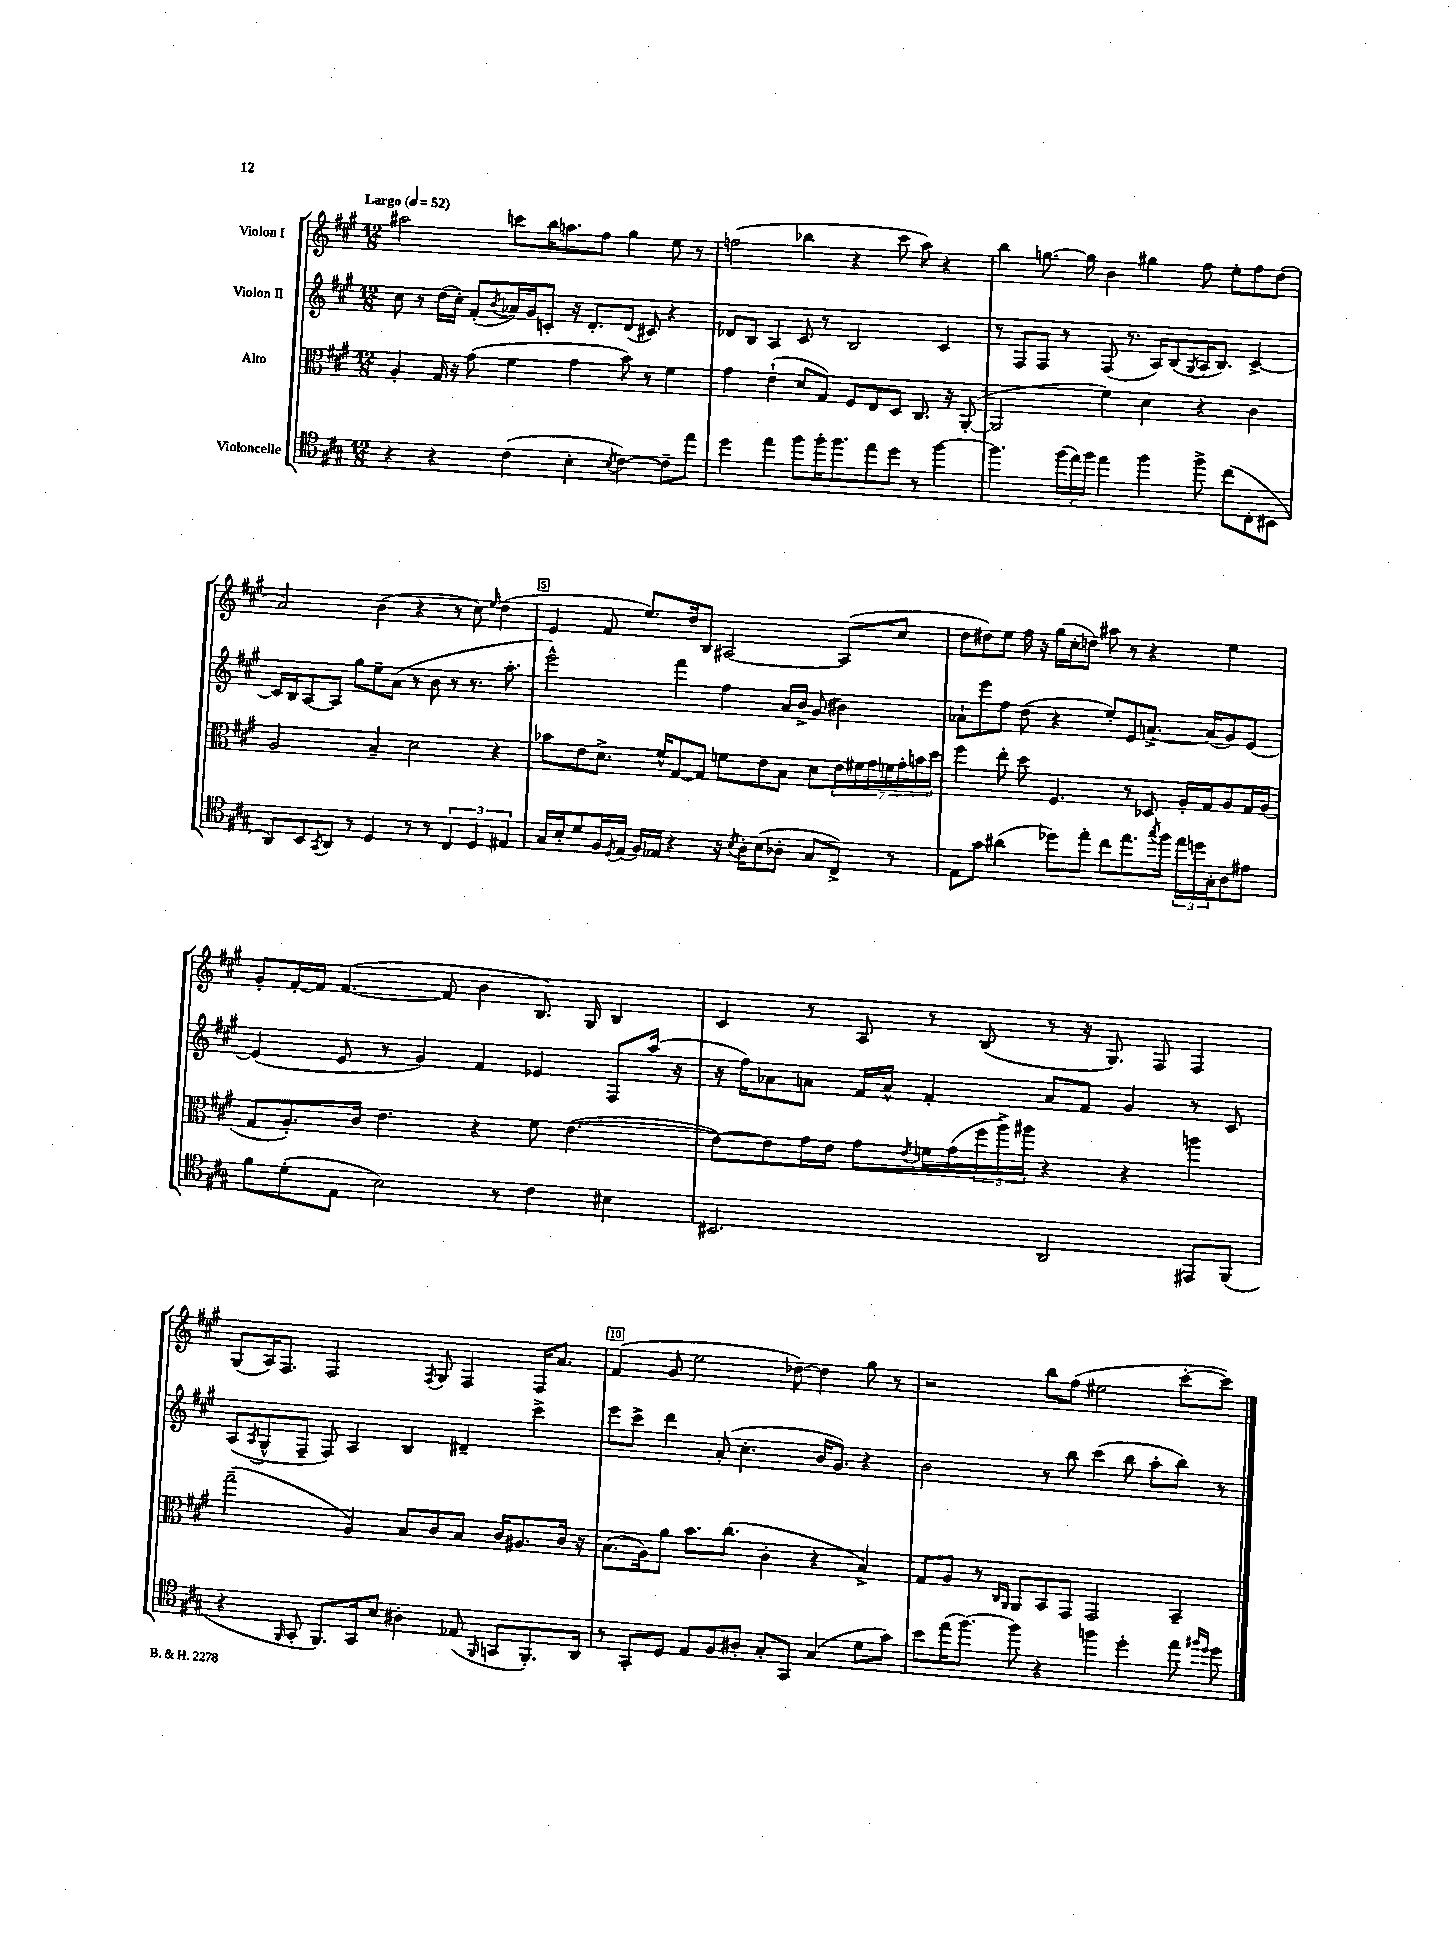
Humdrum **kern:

**kern	**kern	**kern	**kern
*part4	*part3	*part2	*part1
*staff4	*staff3	*staff2	*staff1
*I"Violoncelle	*I"Alto	*I"Violon II	*I"Violon I
*clefC4	*clefC3	*clefG2	*clefG2
*k[f#c#g#]	*k[f#c#g#]	*k[f#c#g#]	*k[f#c#g#]
*M12/8	*M12/8	*M12/8	*M12/8
*MM52	*MM52	*MM52	*MM52
=1	=1	=1	=1
!	!	!	!LO:TX:a:B:t=Largo
4r	4A'/	8cc#\	2aa#X\
.	.	8r	.
4r	16G#/	(16dd\LL	.
.	16r	16cc#'\JJ)	.
.	(8g#\	(8f#'/L	.
.	.	8qb/	.
(4c#\	4f#\	16a-X/L)	8cccn\L
.	.	16g#/J	.
.	.	8cn'/J	16bb\K
.	.	.	8.aan\
4B'\	4g#\	16r	.
.	.	8.d'/L	.
.	.	.	8ff#\J
8qB/	.	.	.
[4c#\)	8b\)	(8d/J	4gg#\
.	8r	8c#X/)	.
8c#~\L]	4f#\	4r	8ee\
8ee\J	.	.	8r
=2	=2	=2	=2
4dd\	4g#\	8d-X/L	(2ffn\
.	.	8B/J	.
4ee\	(4e`\	4A/	.
8ff#\L	8d/L	8c#/	4bb-X\
16ff#'\K	8G#/J)	8r	.
8.ff#\	.	.	.
.	8F#/L	2B/	4r
8ee\	8E/	.	.
8dd\J	8D/J	.	8ccc#\
8r	8.C#/	.	8aa\)
[4ff#\	.	4c#/	4r
.	16r	.	.
.	([8AA'/	.	.
=3	=3	=3	=3
4.ff#\]	2AA/]	8r	4bb\
.	.	8F#/L	.
.	.	8F#/J	[8.ggn\
(24ff#\LL	.	8r	.
24ee\)	.	.	.
.	.	.	16gg\]
24ff#\JJ	.	.	.
4ee\	4f#\)	(8F#/	4b\
.	.	8.r	.
4ff#\	4d\	.	4gg#X\
.	.	16A/KL)	.
.	.	(8B/	.
.	.	8qG#/	.
8ff#^\	4r	16A/K	8ff#\
.	.	8.B/J)	.
(8cc#\L	.	.	8ee'\L
8C#'\	4c#\	[4c#^/	8ff#\
8BB#X\J	.	.	(8dd\J
!!LO:LB:g=z
=4	=4	=4	=4
8AA/L)	2A/	16c#/LL]	2a/)
.	.	16B/J	.
8BB/	.	[8A/	.
8qGG#/	.	.	.
8AA/J	.	8A/J]	.
8r	.	8gg#\L	.
4D/	4B~/	8ee~\	(4b\
.	.	(8a\J	.
8r	2d\	8r	4r
8r	.	8b\	.
6C#/	.	8r	8r
.	.	8.r	8cc#\)
6D/	.	.	.
.	.	.	16qqee/
.	4r	.	(4dd\
.	.	8.aa'\	.
6E#X/	.	.	.
=5	=5	=5	=5
16G#/LL	8b-X\L	2eee^^\)	4e/
16B'/J	.	.	.
8d/	8e\	.	.
16F#/L	8.d^\J	.	8f#/
8qD/	.	.	.
(16E/JJ	.	.	.
16F#/LL)	.	.	8.ee/L)
16E-X/JJ	16f#^^/KL	.	.
4r	[8G#/	4fff#\	.
.	.	.	16dd/k
.	8G#/J]	.	8B/J
16r	8fn\L	4ff#\	[2A#X/
8qB/	.	.	.
16A'\KL	.	.	.
(8B\	8e\	.	.
8A-X'\J	8B\J	16a/LL	.
.	.	16b^/JJ	.
8G#/L	8d\L	(8g#/	.
8C#^/J)	28e\L	4b#X\)	(8A#/L]
.	28f#X\	.	.
.	28g#\	.	.
.	28fn\	.	.
8r	.	.	8cc#/J
.	28g#'\	.	.
.	28bn\	.	.
.	28dd\JJ	.	.
=6	=6	=6	=6
8E\L	4ff#\	8a-X`\L	8dd\L
8g#\J	.	8eee\	8dd#X\)
(4a#X\	8ee'\	8ff#\J	8ee\J
.	8dd\	(8dd\	16ff#\
.	.	.	16r
8dd-X\L)	4.F#/	4r	(16gg#\LL
.	.	.	16cc#'\J
8ee'\J	.	.	8ddn\J)
8cc#\L	.	8ee'/L)	8aa#X\
8.ee\	8r	8e/	8r
.	8D-X/	[8.an^/J	4r
8qgg#/	.	.	.
16ff#\Jk	.	.	.
24ee\LL	16A'/LL	.	.
24ddn\	.	.	.
.	16G#/J	(16a/KL]	.
24G#'\J	.	.	.
8A\	8A/	8g#/)	4ee\
8e#X\J	16G#/L	[8e/J	.
.	(16A/JJ	.	.
!!LO:LB:g=z
=7	=7	=7	=7
8f#\L	8G#/L	(4e/]	8g#'/L
(8d'\	8.A'/)	.	[16f#'/L
.	.	.	16f#/JJ]
8E\J	.	8e/	([4.f#/
.	16c#/Jk	.	.
2B\)	4.e\	8r	.
.	.	4g#/)	.
.	.	.	8f#/]
.	4r	4f#/	4b\
8r	.	.	.
4c#\	8f#\	4e-X/	8.B/)
.	([4.e\	.	.
.	.	.	16G#/
4B#X\	.	8F#/L	4B/
.	.	(16aa/Jk	.
.	.	16r	.
=8	=8	=8	=8
2.BB#X/	8e\L_)	16r	4c#/
.	.	16ff#\KL)	.
.	8e\]	8a-X\	.
.	16g#\L	8an\J	8r
.	16e\JJ	.	.
.	8g#\L	16f#/LL	8A/
.	.	16a^^/JJ	.
.	8qe/	.	.
.	16fn\L	4f#'/	8r
.	(16g#\	.	.
.	24ff#\	.	(8B/
.	24aa^\)	.	.
.	24aa#X\JJ	.	.
2AA/	4r	8a/L	8r
.	.	8f#/J	16r
.	.	.	8.G#/)
.	4r	4g#/	.
.	.	.	8F#/
8EE#X/L	4aan\	8r	4F#/
(8FF#/J	.	8c#/	.
!!LO:LB:g=z
=9	=9	=9	=9
4r	(2gg#~\	(8A/L	(8G#/L
.	.	8qA/	.
.	.	8G#^^/	16A/K)
.	.	.	8.F#/J
16qqFF#/	.	.	.
8GG#'/	.	8F#~/J	.
8.FF#/L)	.	8F#/)	2F#/
.	4A/)	4A/	.
16GG#/k	.	.	.
8B/J	.	.	.
4A#X'\	8B/L	4B/	.
.	.	.	8qF#/
.	8c#/	.	8G#/
(8E-X/	8B/J	4d#X~/	4F#/
16qqFF#/	.	.	.
8GGn/L	16c#/KL	.	.
.	8.A#X/	.	.
8.FF#'/)	.	4ccc#^\	16F#/KL
.	.	.	8.a/J
.	16c#/Jk	.	.
16AA/Jk	16r	.	.
=10	=10	=10	=10
8r	(8.B\L	8eee\L	(4f#/
8GG#'/L	.	8ccc#^\J	.
.	16A\k)	.	.
8D/J	8a\J	4ddd\	8g#/
8E/L	8.b\L	.	2ee\
8F#/	.	(8a'/	.
.	(8.cc#\J	.	.
8A#X'/J	.	4.cc#'\	.
8G#'/L	4c#'\	.	.
8GG#/J	.	.	[8dd-X\)
(4G#/	4r	16b/KL	4dd-\]
.	.	8.g#/J)	.
8d\L	4B^/)	4r	8gg#\
8g#\J)	.	.	8r
=11	=11	=11	=11
8b\L	8G#/L	2b\	2r
(16ee\K	8A/J	.	.
[8.ff#\J)	.	.	.
.	8r	.	.
.	16qqC#/LL	.	.
.	16qqAA/JJ	.	.
8ff#\]	8AA/L	.	.
4r	8BB/	8r	8bb\L
.	8GG#/J	8bb\	(8ff#\J
4ffn\	2GG#/	(4ccc#\	2ee#X\
4dd'\	.	8bb\	.
.	.	8aa'\L	.
8ee\	4BB~/	8bb\J)	[8ccc#'\L
16qqff#X/LL	.	.	.
16qqdd/JJ	.	.	.
8dd\	.	8r	8ccc#\J])
==	==	==	==
*-	*-	*-	*-
